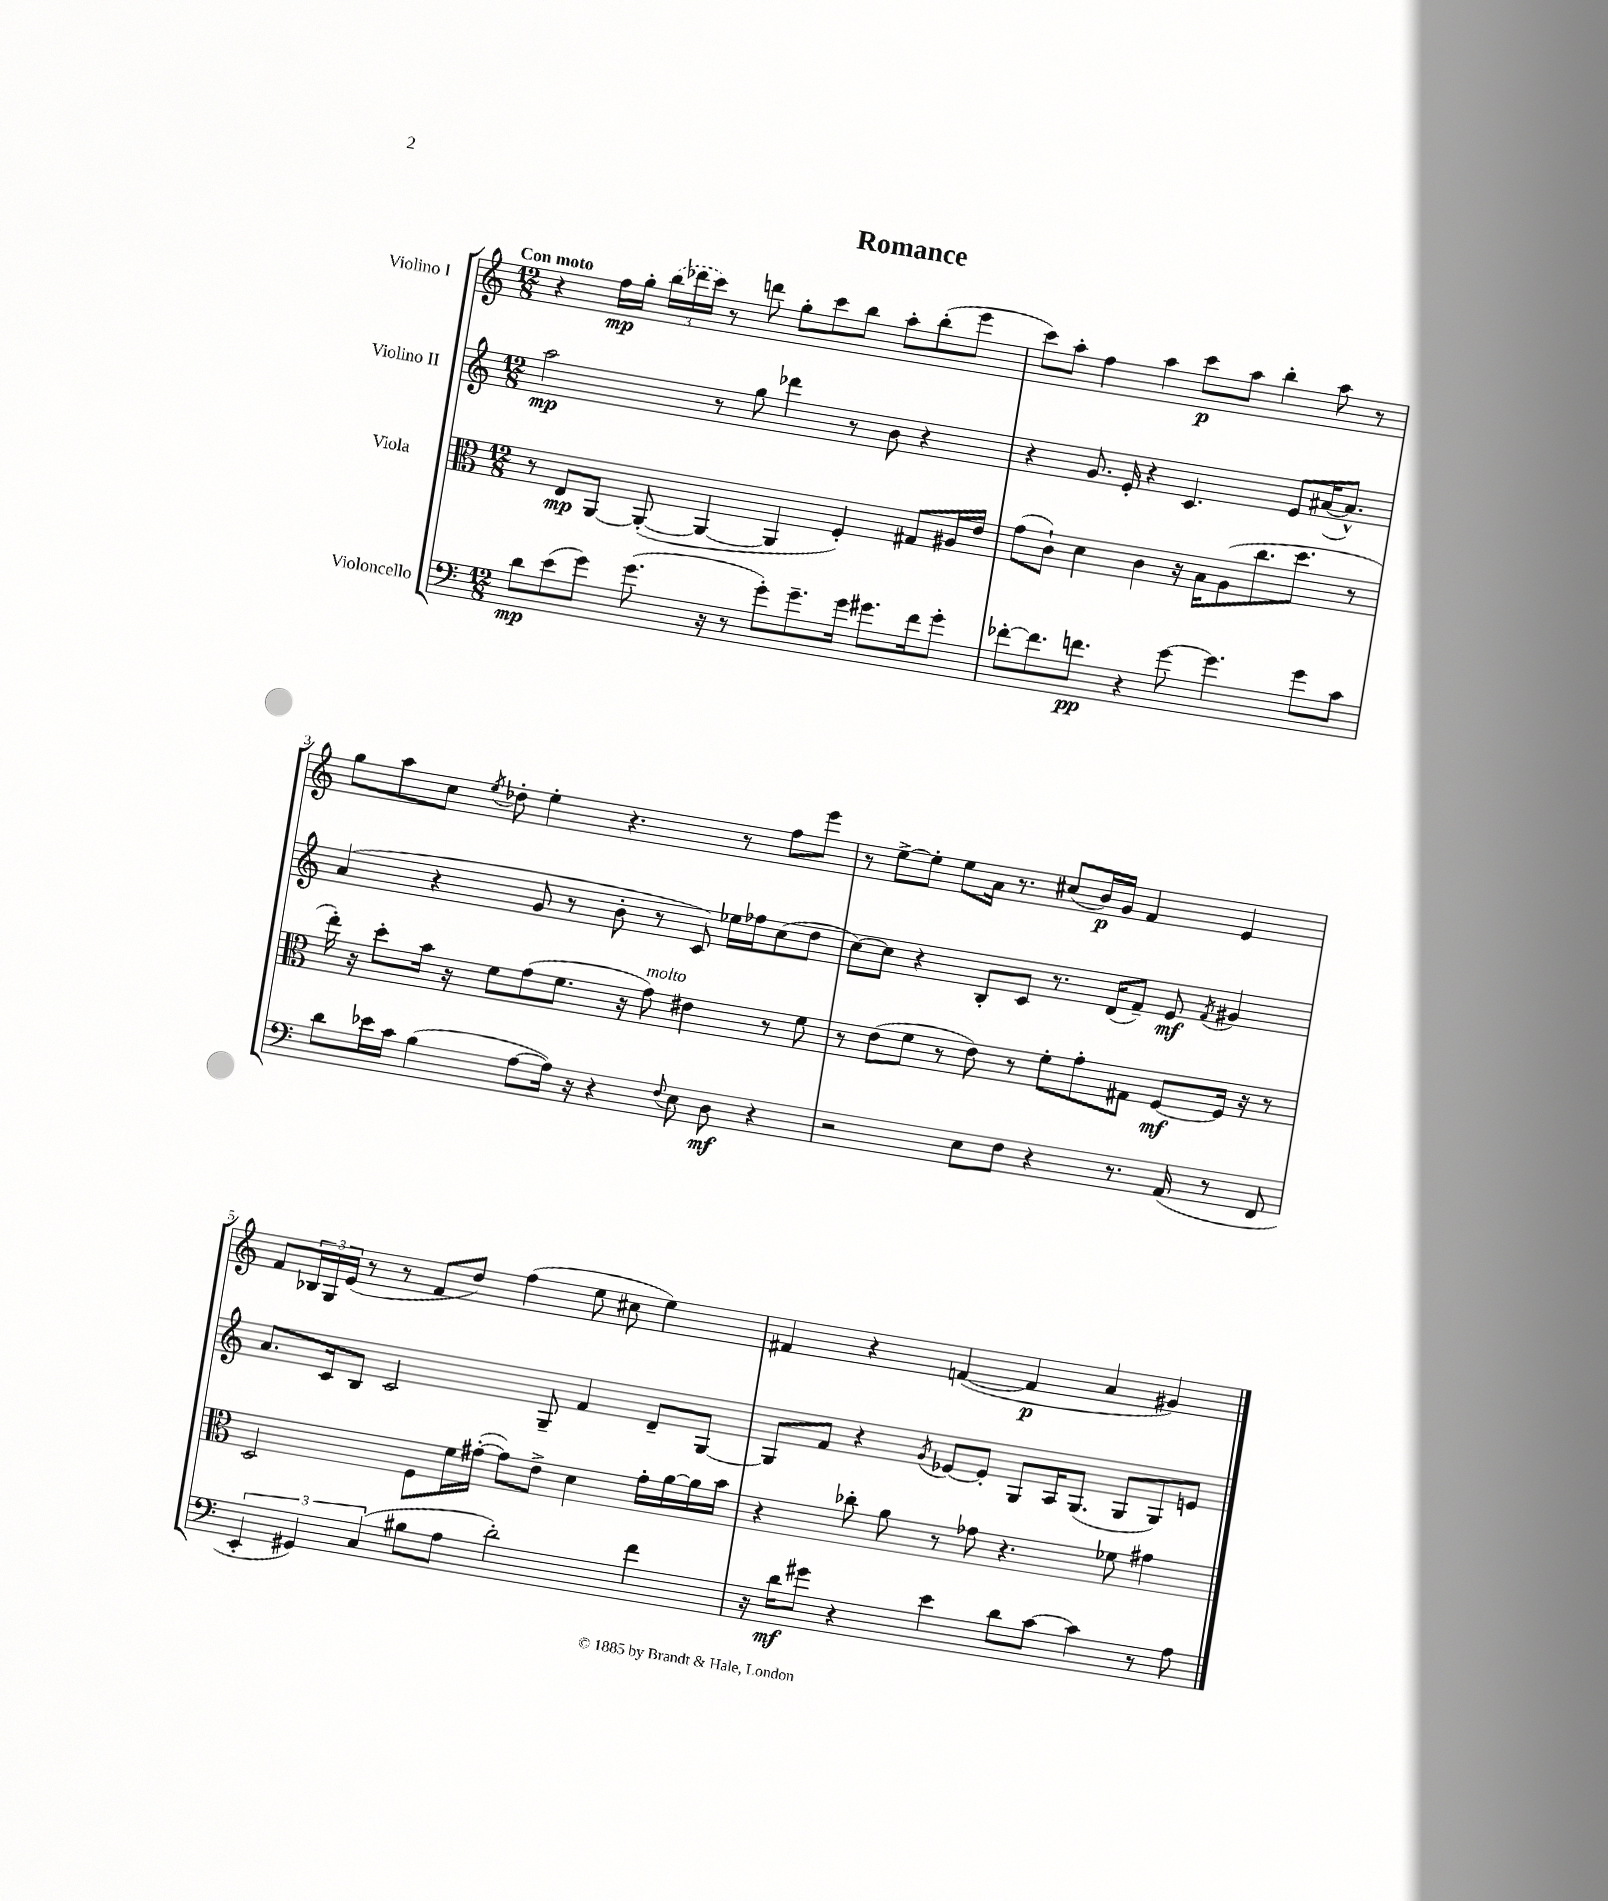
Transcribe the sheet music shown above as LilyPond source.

\header { title = "Romance" }
<<
\new StaffGroup <<
\new Staff = "s0" \with { instrumentName = "Violino I" } {
    \clef treble \key c \major \numericTimeSignature \time 12/8 \tempo "Con moto"
    r4 f''16\mp g''16-. \tuplet 3/2 { \once \slurDashed b''16( des'''16 c'''16) } r8 d'''8 g''8-. c'''8 b''8 a''8-. b''8-.( e'''8 |
    c'''8) a''8-. f''4 a''4 c'''8\p a''8 b''4-. a''8 r8 |
    g''8 a''8 c''8 \acciaccatura { e''8 } des''8-. e''4-. r4. r8 f''8 e'''8 |
    r8 e''8~-> e''8-. e''8 a'16 r8. cis''8( b'16\p) g'16 f'4 e'4 |
    f'8 \tuplet 3/2 { bes16 g16 e'16( } r8 r8 f'8 d''8) f''4( e''8 cis''8 e''4) |
    fis'4 r4 f'4~( f'4\p a'4 gis'4) \bar "|." |
}
\new Staff = "s1" \with { instrumentName = "Violino II" } {
    \clef treble \key c \major \numericTimeSignature \time 12/8
    a''2\mp r8 g''8 des'''4 r8 b'8 r4 |
    r4 g'8. e'16-. r4 c'4. e'8 ais'16~( ais'8.-^) |
    a'4( r4 g'8 r8 b'8-. r8 c'8) ees''16 fes''16 c''8( d''8 |
    c''8~) c''8 r4 b8-. c'8 r8. d'16( f'8--) e'8\mf \acciaccatura { f'8 } gis'4 |
    a'8. c'16 b8 c'2 g8-- f'4 d'8-- g8~ |
    g8 f'8 r4 \acciaccatura { g'8 } ees'8~ ees'8-. g8 a16 g8.( g8 g8) e'8 \bar "|." |
}
\new Staff = "s2" \with { instrumentName = "Viola" } {
    \clef alto \key c \major \numericTimeSignature \time 12/8
    r8 e8\mp a,8~ a,8~-.( a,4~ a,4 f4-.) gis8 ais16 e'16 |
    g'8( c'8-!) d'4 c'4 r16 b16 a8( c''8. d''8. r8 |
    e''16-.) r16 d''8-. b'16 r16 f'8 g'8( f'8. r16 g'8^\markup { \italic "molto" }) eis'4 r8 f'8 |
    r8 e'8( f'8 r8 e'8) r8 f'8-. g'8-. gis8 f8~\mf f16 r16 r8 |
    d2 f8 f'16 gis'16~-.( gis'8) e'8-> d'4 gis'16-. a'16~ a'16 b'16 |
    r4 ces''8-. a'8 r8 ges'8 r4. fes'8 gis'4 \bar "|." |
}
\new Staff = "s3" \with { instrumentName = "Violoncello" } {
    \clef bass \key c \major \numericTimeSignature \time 12/8
    d'8\mp e'8( g'8) g'8.( r16 r8 g'8-.) g'8.-- g'16 gis'8. f'16 gis'8-. |
    fes'8~-. fes'8. f'8.\pp r4 g'8~ g'4. g'8 c'8 |
    d'8 ees'16 c'16 b4( a8~ a16) r16 r4 \appoggiatura { f8 } e8 d8\mf r4 |
    r2 e8 f8 r4 r8. a,16( r8 f,8 |
    \tuplet 3/2 { e,4-. gis,4) c4( } bis8 a8 d'2-.) f'4 |
    r16 d'16\mf gis'8 r4 e'4 d'8 c'8~ c'4 r8 a8 \bar "|." |
}
>>
>>
